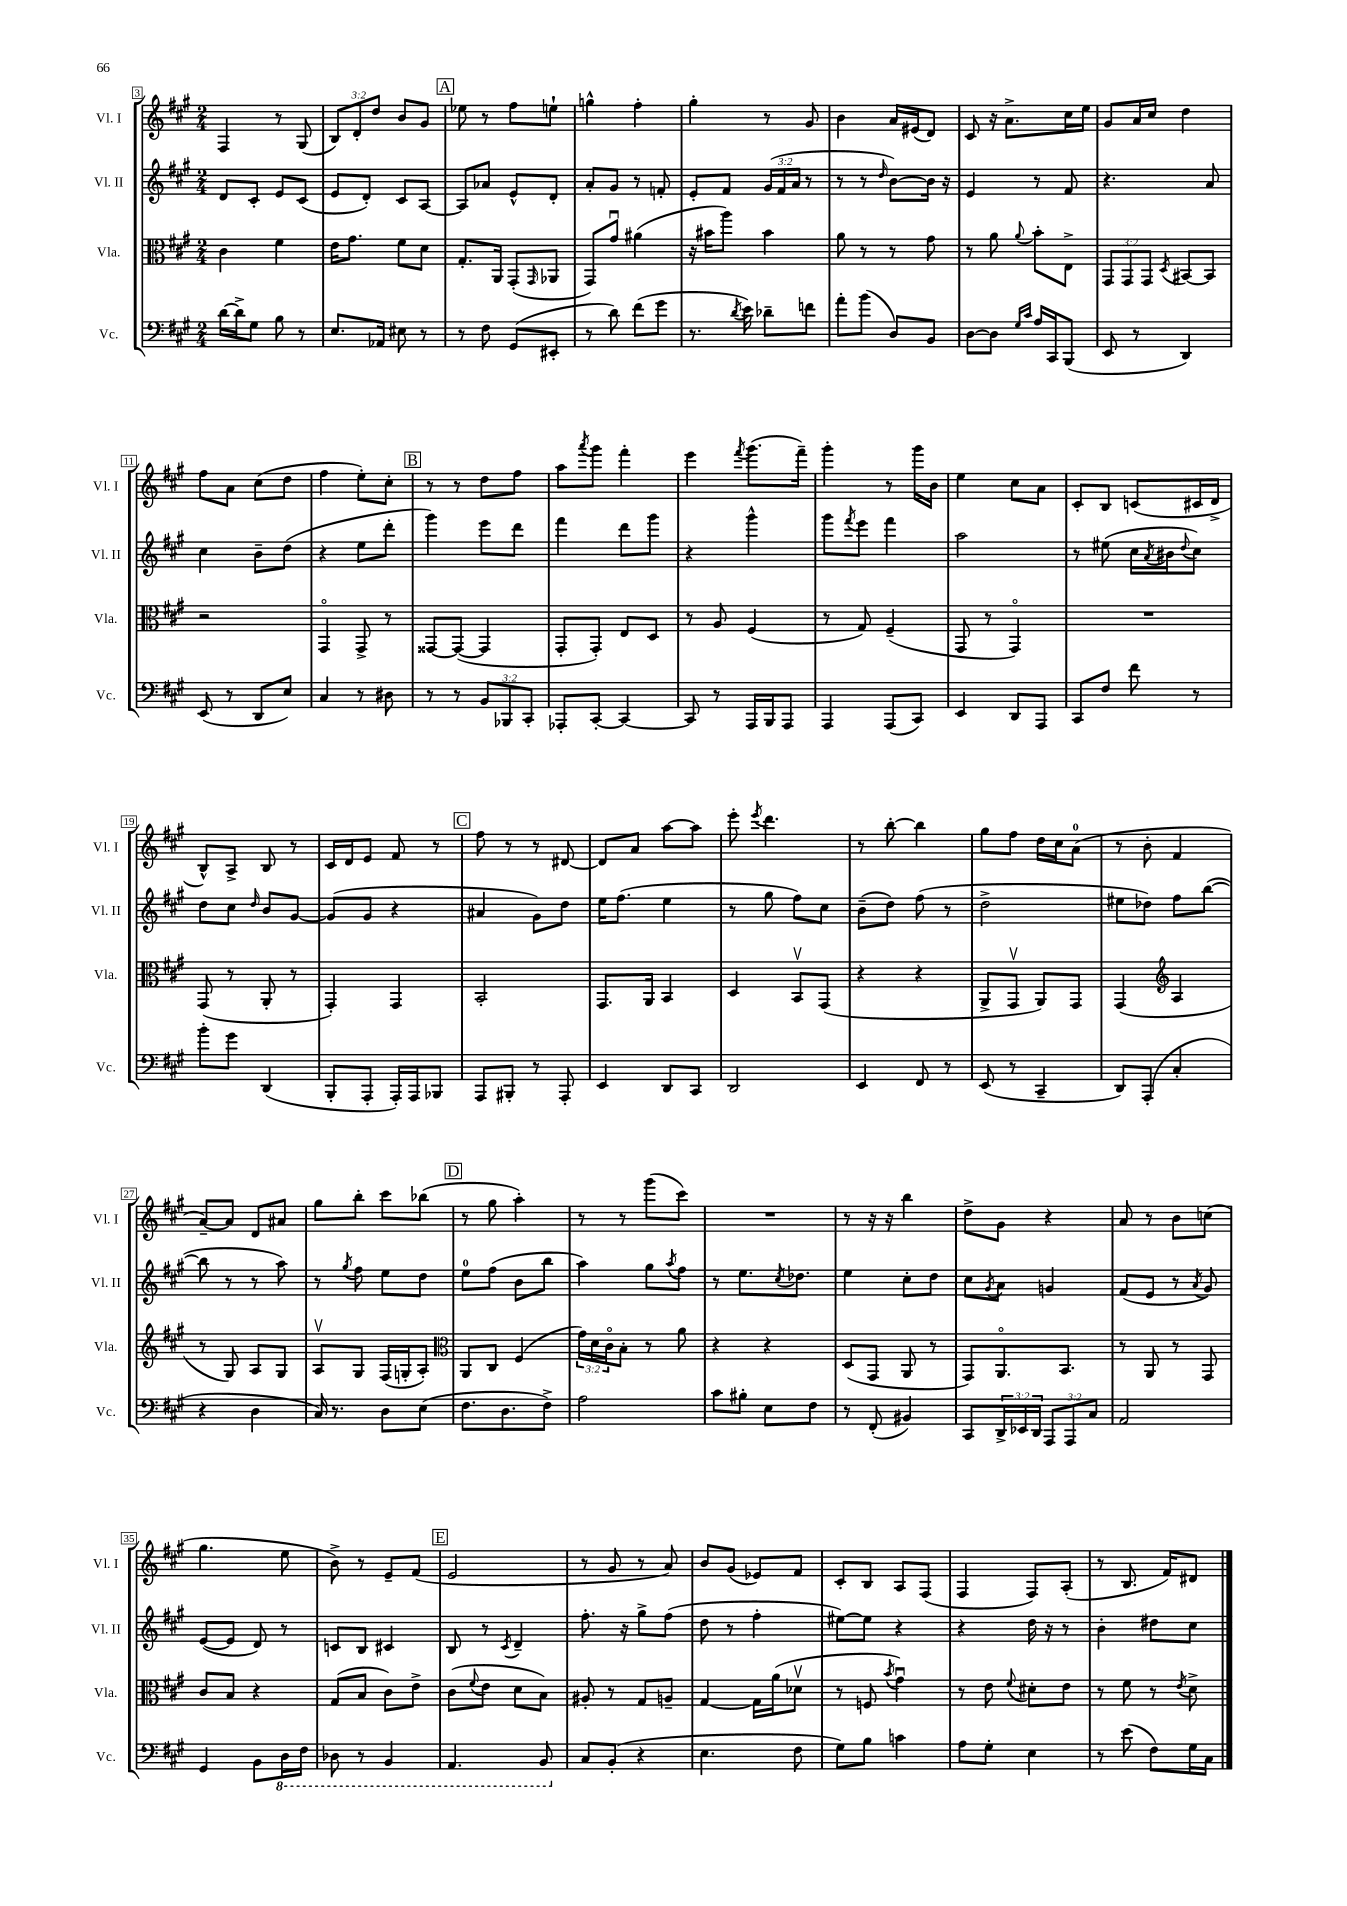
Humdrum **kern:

**kern	**kern	**kern	**kern
*staff4	*staff3	*staff2	*staff1
*clefF4	*clefC3	*clefG2	*clefG2
*k[f#c#g#]	*k[f#c#g#]	*k[f#c#g#]	*k[f#c#g#]
*M2/4	*M2/4	*M2/4	*M2/4
[16d	4c#	8d	4F#
16d^]	.	.	.
8G#	.	8c#'	.
8B	4f#	8e	8r
8r	.	(8c#	(8G#
=	=	=	=
8.E	16e	8e	12B)
.	8.g#	.	.
.	.	.	12d'
.	.	8d')	.
.	.	.	12dd
16AA-	.	.	.
8E#	8f#	8c#	8b
8r	8d	[8A	8g#
=	=	=	=
8r	8.G#'	8A]	8ee-
8F#	.	8a-	8r
.	16AA	.	.
(8GG#	(8GG#'	8e^^	8ff#
.	16qqGG#	.	.
8EE#'	8AA-	8d'	8ee`
=	=	=	=
8r	8GG#)	8a'	4gg^^
8d)	8g#u	8g#	.
(8f#	(4a#	8r	4ff#'
8g#	.	8f'	.
=	=	=	=
8.r	16r	8e'	4gg#'
.	16b#	.	.
.	8aa)	8f#	.
8qd	.	.	.
16e)	.	.	.
8d-~	4b#	(24g#	8r
.	.	24f#	.
.	.	24a	.
8f	.	8r	8g#
=	=	=	=
8a'	8a	8r	4b
(8b	8r	8r	.
.	.	16qqdd	.
8D)	8r	[8b)	16a
.	.	.	(16e#
8BB	8g#	16b]	8d)
.	.	16r	.
=	=	=	=
[8D	8r	4e	8c#
8D]	8a	.	16r
.	.	.	8.a^
16qqG#	.	.	.
16qqc#	8qqa	.	.
16A	8b'	8r	.
16CC#	.	.	.
(8BBB	8E^	8f#	16cc#
.	.	.	16ee
=	=	=	=
8EE	12GG#	4.r	8g#
.	12GG#	.	.
8r	.	.	16a
.	12GG#	.	.
.	.	.	16cc#
.	8qD	.	.
4DD)	[8BB#	.	4dd
.	8BB#]	8a	.
=	=	=	=
(8EE	2r	4cc#	8ff#
8r	.	.	8a
8DD	.	8b~	(8cc#
8E)	.	(8dd	8dd
=	=	=	=
4C#	4GG#o	4r	4ff#
8r	8GG#^	8ee	8ee')
8D#	8r	8ddd'	8cc#'
=	=	=	=
8r	[8GG##	4ggg#)	8r
8r	(8GG##_	.	8r
12BB	4GG##]	8eee	8dd
12BBB-	.	.	.
.	.	8ddd	8ff#
12CC#'	.	.	.
=	=	=	=
8AAA-'	8GG#'	4fff#	8aa
.	.	.	8qaaa
[8CC#'	8GG#')	.	8ggg#
4CC#_	8E	8ddd	4fff#'
.	8D	8ggg#	.
=	=	=	=
8CC#]	8r	4r	4eee
8r	8A	.	.
.	.	.	8qfff#
16AAA	(4F#	4ggg#^^	(8.ggg#
16BBB	.	.	.
8AAA	.	.	.
.	.	.	16fff#~)
=	=	=	=
4AAA	8r	8ggg#	4ggg#'
.	.	8qfff#	.
.	8G#)	8eee	.
(8AAA	(4F#~	4fff#	8r
8CC#)	.	.	16ggg#
.	.	.	16b
=	=	=	=
4EE	8GG#	2aa	4ee
.	8r	.	.
8DD	4GG#o)	.	8cc#
8AAA	.	.	8a
=	=	=	=
8CC#	2r	8r	8c#'
8F#	.	(8ee#	8B
8f#	.	16cc#	(8c
.	.	8qa	.
.	.	16b#	.
.	.	8qqdd	.
8r	.	8cc#)	16c#
.	.	.	16d^
=	=	=	=
8b'	(8GG#	8dd	8B^^)
8g#	8r	8cc#	8A^
.	.	16qqdd	.
(4DD	8AA'	8b	8B
.	8r	[8g#	8r
=	=	=	=
8BBB'	4GG#')	(8g#]	16c#
.	.	.	16d
8AAA'	.	8g#	8e
16AAA')	4GG#	4r	8f#
16AAA	.	.	.
8BBB-	.	.	8r
=	=	=	=
8AAA	2BB'	4a#	8ff#
8BBB#'	.	.	8r
8r	.	8g#)	8r
8AAA'	.	8dd	[8d#
=	=	=	=
4EE	8.GG#	16ee	8d#]
.	.	(8.ff#	.
.	.	.	8a
.	16AA	.	.
8DD	4BB	4ee	[8aa
8CC#	.	.	8aa]
=	=	=	=
2DD	4D	8r	8eee'
.	.	.	8qeee
.	.	8gg#	4.ddd
.	8BBv	8ff#)	.
.	(8GG#	8cc#	.
=	=	=	=
4EE	4r	(8b~	8r
.	.	8dd)	[8bb'
8FF#	4r	(8ff#	4bb]
8r	.	8r	.
=	=	=	=
(8EE	8AA^	2dd^	8gg#
8r	8GG#v	.	8ff#
4CC#~	8AA)	.	16dd
.	.	.	16cc#
.	8GG#	.	(8a
=	=	=	=
8DD)	(4GG#	8ee#	8r
(8AAA'	.	8dd-)	8b'
*	*clefG2	*	*
4C#'	4A	8ff#	4f#
.	.	([8bb	.
=	=	=	=
4r	8r	8bb]	[8a~)
.	8G#)	8r	8a]
4D	8A	8r	8d
.	8G#	8aa)	8a#
=	=	=	=
16C#)	8Av	8r	8gg#
8.r	.	.	.
.	.	8qgg#	.
.	8G#	8ff#	8bb'
8D	(16F#	8ee	8ccc#
.	16G'	.	.
(8E	8A')	8dd	(8bb-
=	=	=	=
*	*clefC3	*	*
8.F#	8AA	8ee	8r
.	8C#	(8ff#	8gg#
8.D	.	.	.
.	(4F#	8b	4aa')
8F#^)	.	8bb	.
=	=	=	=
2A	24g#)	4aa)	8r
.	24d	.	.
.	24c#o	.	.
.	8B'	.	8r
.	8r	8gg#	(8ggg#
.	.	8qaa	.
.	8a	8ff#	8ccc#)
=	=	=	=
8c#	4r	8r	2r
8B#'	.	8.ee	.
8E	4r	.	.
.	.	8qcc#	.
.	.	8.dd-	.
8F#	.	.	.
=	=	=	=
8r	(8D	4ee	8r
(8FF#'	8GG#	.	16r
.	.	.	16r
4BB#)	8AA	8cc#'	4bb
.	8r	8dd	.
=	=	=	=
8CC#	8GG#)	8cc#	8dd^
.	.	8qg#	.
24DD^	8.AAo	8a	8g#
24EE-	.	.	.
24DD	.	.	.
12AAA	.	4g	4r
.	8.BB	.	.
12AAA	.	.	.
12C#	.	.	.
=	=	=	=
2AA	8r	(8f#	8a
.	8AA	8e	8r
.	8r	8r	8b
.	.	8qa	.
.	8GG#	8g#)	(8cc
=	=	=	=
4GG#	8c#	([8e	4.gg#
.	8B	8e]	.
8BB	4r	8d)	.
16DD	.	8r	8ee
16FF#	.	.	.
=	=	=	=
8DD-	(8G#	8c	8b^)
8r	8B	8B	8r
4BBB	8c#)	4c#	8e~
.	8e^	.	(8f#
=	=	=	=
4.AAA	(8c#	8B	2e
.	8qqf#	.	.
.	8e	8r	.
.	.	8qc#	.
.	8d	4d~	.
8BBB	8B)	.	.
=	=	=	=
8C#	8A#'	8.ff#'	8r
(8BB'	8r	.	8g#
.	.	16r	.
4r	8G#	8gg#^	8r
.	8A~	(8ff#	8a)
=	=	=	=
4.E	[4G#	8dd	8b
.	.	8r	(8g#
.	16G#]	4ff#'	8e-)
.	(16a	.	.
8F#	8d-v	.	8f#
=	=	=	=
8G#)	8r	[8ee#)	8c#'
8B	8F	8ee#]	8B
.	8qb	.	.
4c	4g#u)	4r	8A
.	.	.	(8F#
=	=	=	=
8A	8r	4r	4F#
8G#'	8e	.	.
.	8qqf#	.	.
4E	8d#'	16dd	8F#)
.	.	16r	.
.	8e	8r	(8A'
=	=	=	=
8r	8r	4b'	8r
(8e	8f#	.	8.B
8F#)	8r	8dd#	.
.	.	.	16f#)
.	8qe	.	.
16G#	8d^	8cc#	8d#
16C#	.	.	.
==	==	==	==
*-	*-	*-	*-
